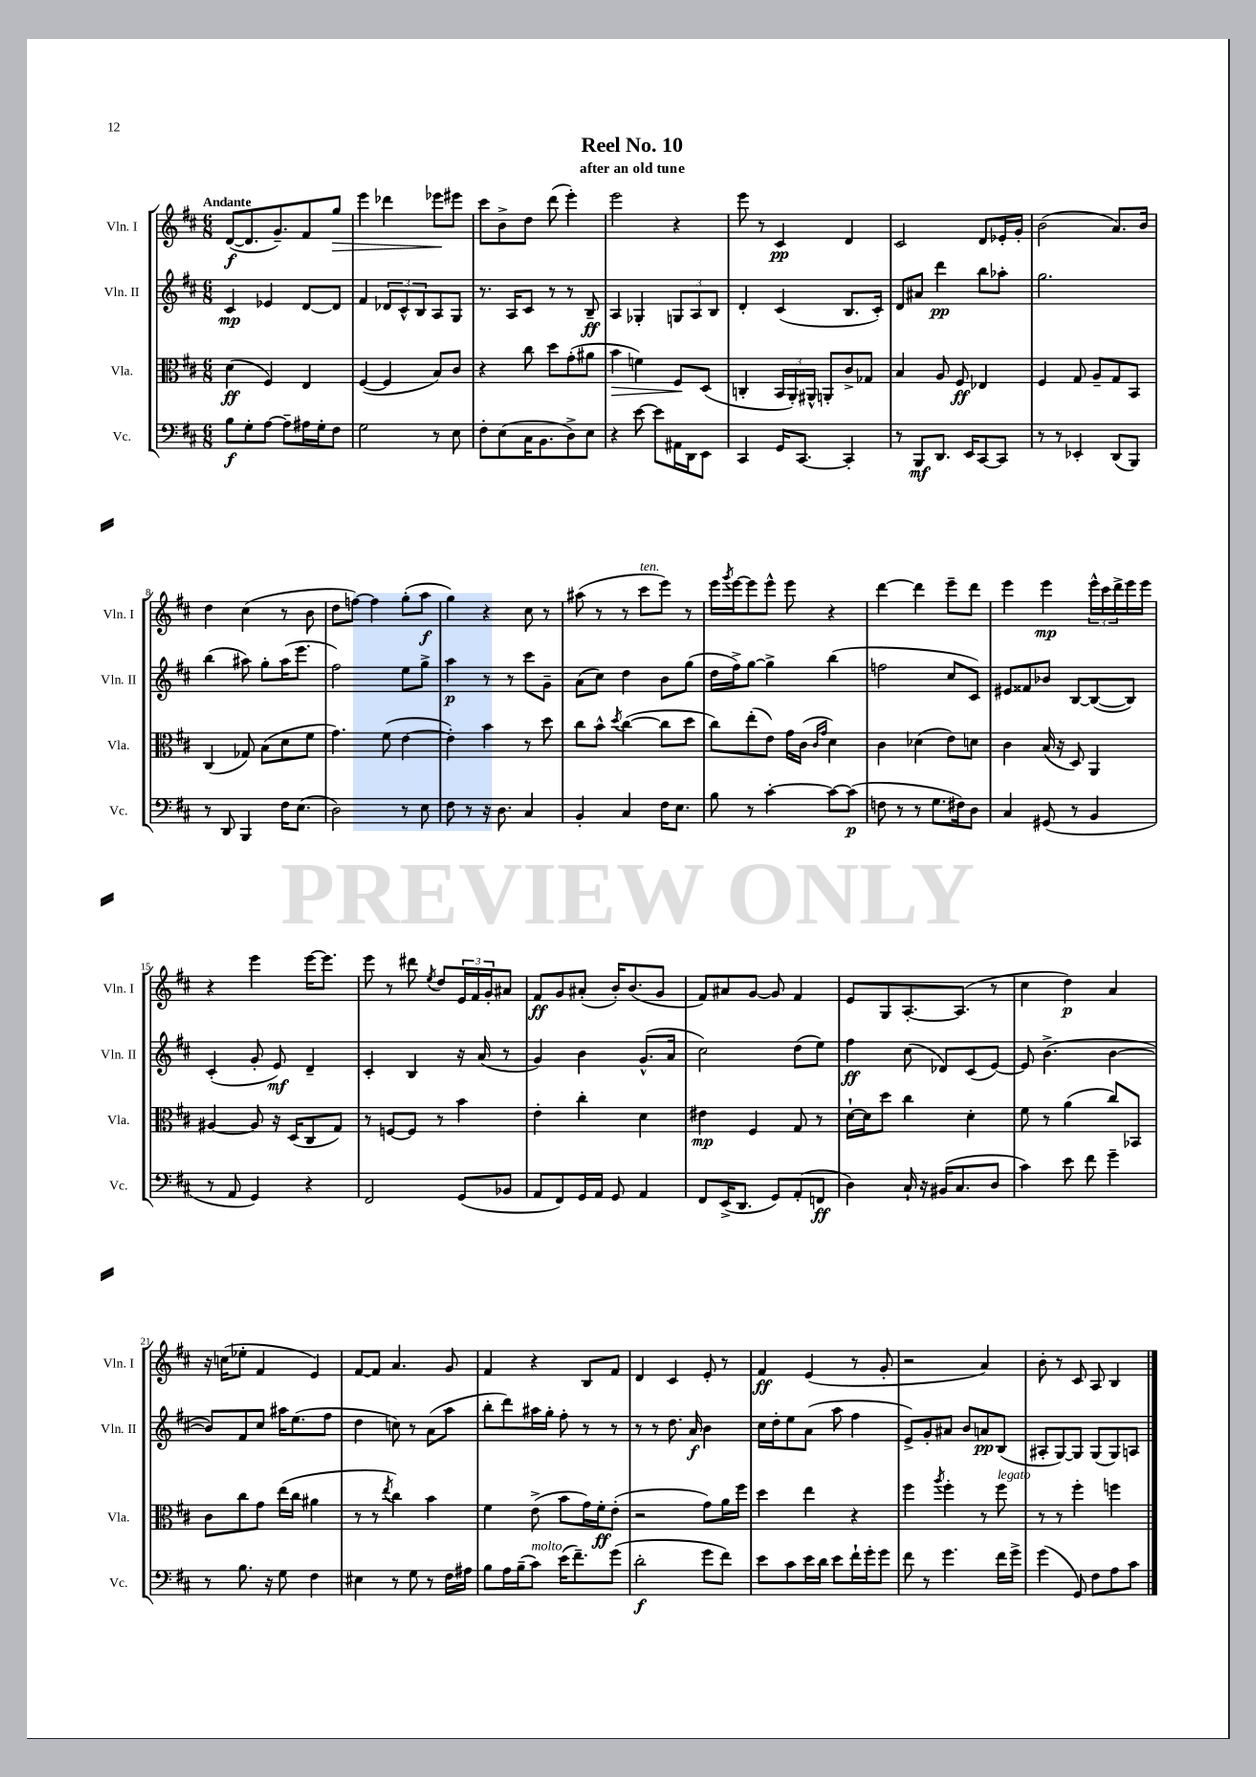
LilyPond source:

\header { title = "Reel No. 10" subtitle = "after an old tune" }
<<
\new StaffGroup <<
\new Staff = "s0" \with { instrumentName = "Vln. I" shortInstrumentName = "Vln. I" } {
    \clef treble \key d \major \numericTimeSignature \time 6/8 \tempo "Andante"
    d'8~\f( d'8. g'8.--) fis'8 g''8\> |
    e'''4 des'''4 ees'''8\! eis'''8 |
    cis'''8 b'8-> d''8 d'''8( e'''4-.) |
    e'''2 r4 |
    e'''8 r8 cis'4\pp d'4 |
    cis'2 d'8 ees'16-. g'16-. |
    b'2( a'8.) b'16 |
    d''4 cis''4( r8 b'8 |
    d''8 f''8~) f''4 g''8-.( a''8\f |
    g''4) r4 cis''8 r8 |
    ais''8( r8 r8 cis'''8^\markup { \italic "ten." } e'''8) r8 |
    e'''16 \acciaccatura { g'''8 } e'''16~ e'''8 e'''8-^ e'''8 r4 |
    d'''4~ d'''4 e'''8-- d'''8 |
    e'''4 e'''4\mp \tuplet 3/2 { e'''16-^ cis'''16 d'''16-> } e'''16 e'''16 |
    r4 e'''4 e'''16~ e'''8. |
    e'''8 r8 dis'''8 \acciaccatura { e''8 } d''8 \tuplet 3/2 { e'16 fis'16 g'16-. } ais'8 |
    fis'8\ff g'8 ais'8-.( b'16-.) b'8.( g'8 |
    fis'8) ais'8 g'8~ g'8 fis'4 |
    e'8 g8 a8.~-. a8.( r8 |
    cis''4 d''4\p) a'4 |
    r16 c''16( ees''8-. fis'4 e'4) |
    fis'8~ fis'8 a'4. g'8 |
    fis'4 r4 b8 fis'8 |
    d'4 cis'4 e'8-. r8 |
    fis'4\ff e'4( r8 g'8-. |
    r2 a'4) |
    b'8-. r8 cis'8 a8 b4 \bar "|." |
}
\new Staff = "s1" \with { instrumentName = "Vln. II" shortInstrumentName = "Vln. II" } {
    \clef treble \key d \major \numericTimeSignature \time 6/8
    cis'4\mp ees'4 d'8~ d'8 |
    fis'4 \tuplet 3/2 { des'8 cis'8-^ b8 } a8 g8 |
    r8. a16 cis'8 r8 r8 b8--\ff |
    a4 ges4-. \tuplet 3/2 { g8 a8 b8 } |
    d'4-. cis'4( b8. cis'16-.) |
    d'8 ais'8 d'''4\pp b''8 aes''8-. |
    g''2. |
    b''4( ais''8) g''8-. ais''16( e'''8. |
    fis''2) e''8 g''8-> |
    a''4\p r8 r8 cis'''8 g'8-- |
    a'8( cis''8) d''4 b'8 g''8( |
    d''16 fis''16->) g''8~ g''4-> b''4( |
    f''2 cis''8 cis'8) |
    eis'8 fisis'8 bes'8 b8~ b8~( b8) |
    cis'4-.( g'8-. e'8\mf) d'4-- |
    cis'4-. b4 r16 a'16( r8 |
    g'4) b'4 g'8.-^( a'16 |
    cis''2) d''8( e''8) |
    fis''4\ff cis''8( des'8) cis'8( e'8~) |
    e'8 b'4.->( b'4~ |
    b'8) fis'8 cis''8 ais''16 e''8.( fis''8 |
    d''4 c''8) r8 a'8( a''8 |
    b''8-. d'''8) ais''16 g''16-. fis''8-. r8 r8 |
    r8 r8 d''8. a'16\f b'4 |
    cis''16 d''16-. e''8 a'8( a''8 fis''4 |
    e'8->) g'8-. ais'8 b'8 a'8\pp b8( |
    ais8-. g8~) g8 g8( g8) a8 \bar "|." |
}
\new Staff = "s2" \with { instrumentName = "Vla." shortInstrumentName = "Vla." } {
    \clef alto \key d \major \numericTimeSignature \time 6/8
    d'4\ff( fis4) e4 |
    fis4~( fis4 b8) cis'8 |
    r4 cis''8 d''8 g'8-.( ais'8 |
    b'4\> f'4) fis8\! d8( |
    c4-. \tuplet 3/2 { b,16 a,16-.) ais,16-^ } a,8-. cis'8-> ges8 |
    b4 a8 fis8\ff ees4 |
    fis4 g8 a8-- g8 b,8 |
    cis4( ges8) b8( d'8 fis'8 |
    g'4.) fis'8( e'4~ |
    e'4-.) b'4 r8 d''8 |
    cis''8 b'8-^ \acciaccatura { d''8 } cis''4~( cis''8 d''8 |
    cis''8) e''8-.( e'8) g'16 cis'16( \grace { cis'16 g'16 } d'4) |
    cis'4 des'4( e'8) d'8 |
    cis'4 b16( r16 d8) a,4 |
    ais4~ ais8 r16 d16( cis8 g8) |
    r8 f8~ f8 r8 b'4 |
    e'4-. cis''4-. d'4 |
    eis'4\mp fis4 g8 r8 |
    d'16~-! d'16 d''8 cis''4 d'4-. |
    fis'8 r8 a'4( cis''8) bes,8 |
    cis'8 cis''8 g'8 e''16( cis''16 ais'4 |
    r8 r8 \acciaccatura { e''8 } cis''4) b'4 |
    fis'4 e'8->( b'8 g'16) fis'16-.\ff e'8-.( |
    r2 g'8) a'16 fis''16 |
    d''4 e''4 r4 |
    fis''4 \acciaccatura { a''8 } fis''4-. r8 fis''8^\markup { \italic "legato" } |
    r8 r8 fis''4-. f''4 \bar "|." |
}
\new Staff = "s3" \with { instrumentName = "Vc." shortInstrumentName = "Vc." } {
    \clef bass \key d \major \numericTimeSignature \time 6/8
    b8\f g8-. a8~ a8-- ais16 g16-. fis8 |
    g2 r8 e8 |
    fis8-. e8( cis16 b,8. d8->) e8 |
    r4 e'8~ e'8 ais,16 d,16 e,8 |
    cis,4 g,16 cis,8.~ cis,4-. |
    r8 b,,8\mf d,8. e,16 cis,8~ cis,8 |
    r8 r8 ees,4-. d,8( b,,8) |
    r8 d,8 b,,4 fis16 e8.( |
    d2) r8 e8 |
    fis8 r8 r16 d8. cis4 |
    b,4-. cis4 fis16 e8. |
    b8 r8 cis'4~-. cis'8~ cis'8\p( |
    f8 r8 r8 g8. fis16) d8 |
    cis4 gis,8( r8 b,4 |
    r8 a,8 g,4) r4 |
    fis,2 g,8( bes,8 |
    a,8 fis,8) g,16 a,16 g,8 a,4 |
    fis,8 e,16->( d,8. g,8) a,8-.( f,8\ff |
    d4) cis16-! r16 bis,16( cis8. d8 |
    cis'4) e'8 fis'8 g'4-- |
    r8 b8. r16 g8 fis4 |
    eis4 r8 g8 r8 fis16 ais16 |
    b8 a16 b16--( cis'8^\markup { \italic "molto" }) e'16( fis'8.--) g'8( |
    d'2-.\f g'8 fis'8) |
    e'8 cis'8 e'16 d'16 e'8 fis'16-! g'16-. g'8 |
    fis'8 r8 g'4. fis'16 g'16-> |
    g'4( g,8) fis8 a8 cis'8 \bar "|." |
}
>>
>>
